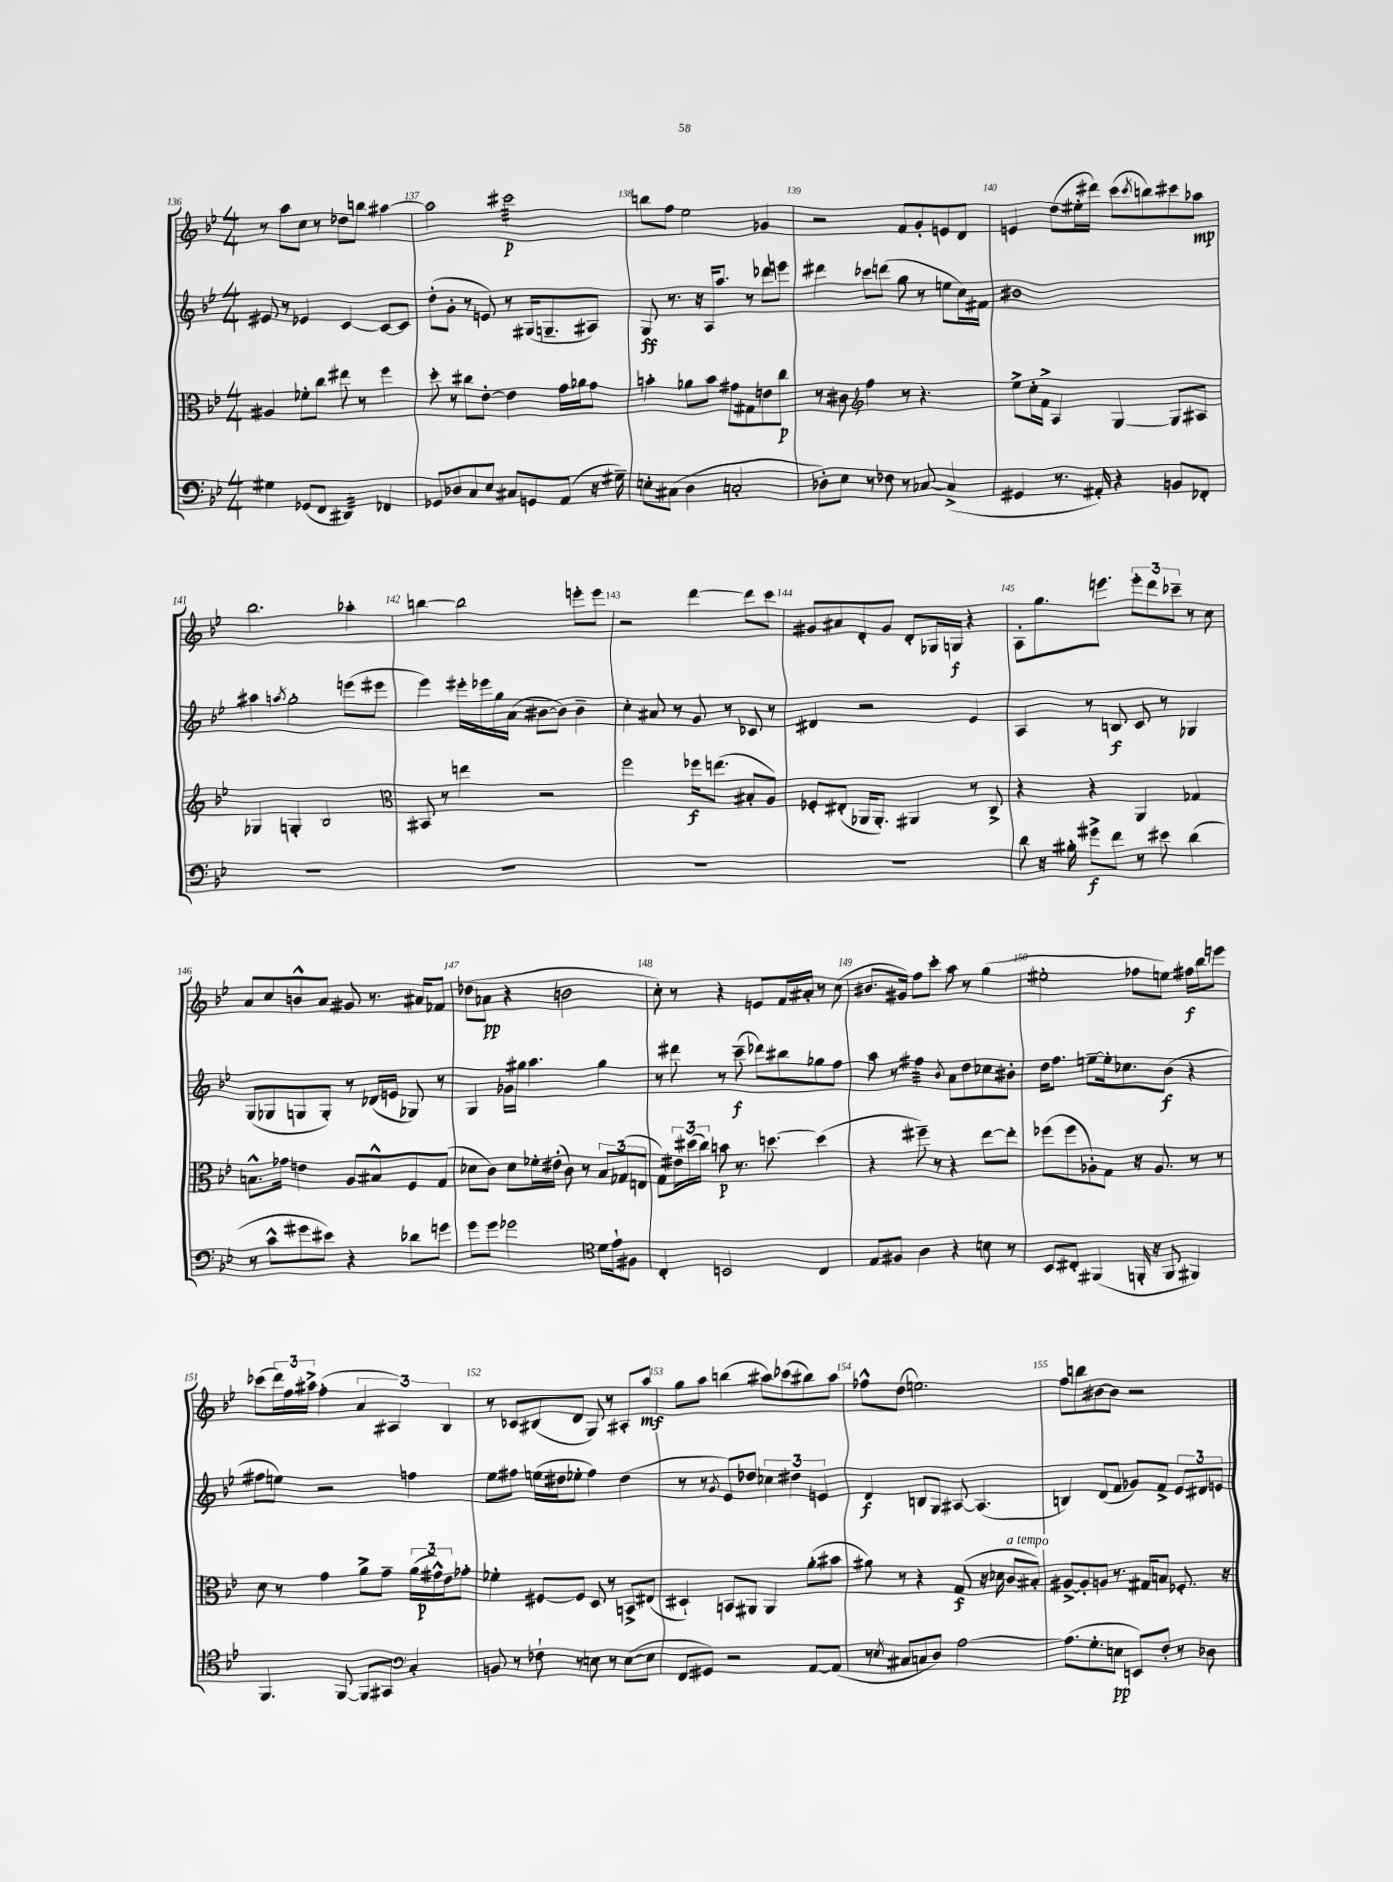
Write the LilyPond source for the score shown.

<<
\new StaffGroup <<
\new Staff = "s0" {
    \clef treble \key bes \major \numericTimeSignature \time 4/4
    r8 a''8 c''8 r8 des''8 b''8 ais''4~ |
    ais''2 cis'''2:32\p |
    b''8 f''8 ees''2 ges'4 |
    r2 f'8 g'8-. e'8 d'8 |
    e'4 d''8( eis''16-. dis'''16) c'''8( \acciaccatura { c'''8 } b''8) cis'''8 aes''8\mp |
    bes''2. aes''4-. |
    b''4~ b''2 e'''8-. e'''8 |
    r2 d'''4~ d'''8 c'''8 |
    gis'8 ais'8 d'8-. gis'8 d'8-. ges16 g16\f r4 |
    a8-. g''8. e'''8. \tuplet 3/2 { e'''8-. d'''8 ces'''8-- } r8 c''8 |
    a'8 c''8 b'8-^ a'8 gis'8 r8. ais'16 fes'8 |
    des''8( aes'8\pp r4 b'2 |
    c''8-.) r8 r4 e'8 f'16 ais'16-. r8 c''8( |
    bis'8. gis'16) f''8 c'''8-. a''8 r8 g''4( |
    eis''2-. fes''8 e''8) fis''16\f bes''16 e'''8 |
    ces'''8( \tuplet 3/2 { d'''16) f''16 ais''16-> } f''4-.( \tuplet 3/2 { a'4 ais4) bes4 } |
    r8 ces'8 bis8( d'8 g8) r8 ais8-. a''8\mf |
    g''8 a''8 b''4( ais''8) ces'''8( bis''8) ais''8 |
    fes''8-^ d''8( e''2.) |
    f''8 b''8 bis'8~ bis'8 r2 \bar "|." |
}
\new Staff = "s1" {
    \clef treble \key bes \major \numericTimeSignature \time 4/4
    eis'8 r8 ees'4 c'4~ c'8~ c'8 |
    d''8-.( g'8-. r8 e'8) r8 gis16( g8.-- ais8) |
    g8\ff r8. r16 a16 a''8. r8 des'''8 e'''8 |
    dis'''4 ces'''8 d'''8( g''8 r8 e''8 c''16) fis'16 |
    bis'1 |
    ais''4 \acciaccatura { a''8 } g''2-. e'''8( eis'''8 |
    ees'''4) eis'''16-. ees'''16 g''16 a'16( bis'8~ bis'8) bis'4-- |
    c''4-. ais'8 r8 g'8 r8 ces'8 r8 |
    dis'4 r2 ees'4 |
    a4 r8 b8\f c'8 r8 ges4 |
    g8( ges8 g8 g8-.) r8 des'16( e'16 ges8) r8 |
    g4 ges'16 gis''16 a''4. gis''4 |
    r8 dis'''8 r8 c'''8--\f( des'''8) bis''8 ges''8 f''8 |
    a''8 r8 fis''4:32 \acciaccatura { bes'8 } a'8 d''8 ces''8 bis'8-. |
    d''16 f''8. e''8~-- e''16-. ces''8. bes'8\f( r4 |
    fis''8 e''8) r2 f''4 |
    ees''8 fis''8 e''16( dis''16 ees''8-. fis''4) dis''4( |
    r8 r8 \acciaccatura { g'8 } ees'8) des''8 \tuplet 3/2 { ces''4 dis''4 e'4 } |
    d'4\f b8 g8 ais8~ ais4.( |
    b4) d'8( f'8 ges'8) f'8-> \tuplet 3/2 { ees'8 dis'8 e'8 } \bar "|." |
}
\new Staff = "s2" {
    \clef alto \key bes \major \numericTimeSignature \time 4/4
    ais4 fes'8-. c''8 eis''8 r8 f''4 |
    d''8-. r8 cis''8 ees'8~-. ees'4 g'16 aes'16 g'8 |
    b'4-. aes'8 b'8 gis'8 gis8 e'8 c''8\p |
    r8 cis'8 \clef treble f''4 r8 r4. |
    ees''8-> c''16-. f'16-> a4 g4~ g8 ais8 |
    ges4 g4-. bes2 |
    \clef alto bis,8 r8 e''4 r2 |
    f''2 fes''16\f e''8.( bis8-. a8) |
    fes8-. eis8-.( aes,16 aes,8.-.) ais,4 r8 c8-> |
    r4 r4 a,4 ges4 |
    b8.-^ ges'16 e'4 a8 bis8-^ f8 g8( |
    des'8 c'8) des'8 fes'16-. eis'16-.( c'8) r8 \tuplet 3/2 { bes8 ges8( e8 } |
    g8) \tuplet 3/2 { eis'16 dis''16( c''16) } b'8\p r8. d''8.~ d''4( |
    r4 fis''8--) r8 r4 ees''8~ ees''8-. |
    fes''8( fes''8 aes8-.) g8 r16 aes8. r8 r8 |
    d'8 r8 g'4 a'8-> g'8-- \tuplet 3/2 { a'16( gis'16-^\p) ees'16 } ges'8-. |
    fes'4-. fis8~ fis8 d8 r8 b,8-> eis8( |
    dis4-!) b,8 ais,8 ais,4 a'8-.( bis'8 |
    ais'8) r8 r4 g8\f( r16 des'16 c'8^\markup { \italic "a tempo" } bis8-.) |
    ais8~-> ais8-. a8 r8. gis16 b8 fes8.-. r16 \bar "|." |
}
\new Staff = "s3" {
    \clef bass \key bes \major \numericTimeSignature \time 4/4
    gis4 ges,8( f,8 dis,4:32) fes,4 |
    ges,8 des8 c8 ees8 cis8 g,8 a,8( r16 gis16--) |
    e8-. cis8( d4 c2-. |
    des8-.) ees8 r8 fes8 r8 ces8~ ces4->( |
    gis,4 r8. ais,16-.) r4 b,8 fes,8-. |
    R1 |
    R1 |
    R1 |
    R1 |
    d'8 r16 bis16-. gis'8->\f f'8 r8 eis'8 d'4( |
    r8 c'8-^ gis'8 eis'8) r4 des'8 g'8 |
    g'8 g'8 ges'2 \clef tenor d'16 ees'16-! fis8 |
    c4-. b,2 c4 |
    ees8 fis8 a4 r4 b8 r8 |
    bes,8 cis8-. fis,4( f,16-. r16 f,8 fis,4) |
    f,4. f,8~ f,8 gis,8 \clef bass c4-. |
    b,8 r8 fes8-! r8 e8 r8 e8~( e8 |
    f,8 gis,8) r2 a,8~ a,8( |
    r8 \acciaccatura { ees8 } cis8 c8 d8) a2~ |
    a8.( g8.-. e8\pp e,8) f8-. r8 des8 \bar "|." |
}
>>
>>
\layout { \context { \Score currentBarNumber = #136 \override BarNumber.break-visibility = ##(#f #t #t) barNumberVisibility = #all-bar-numbers-visible } }
